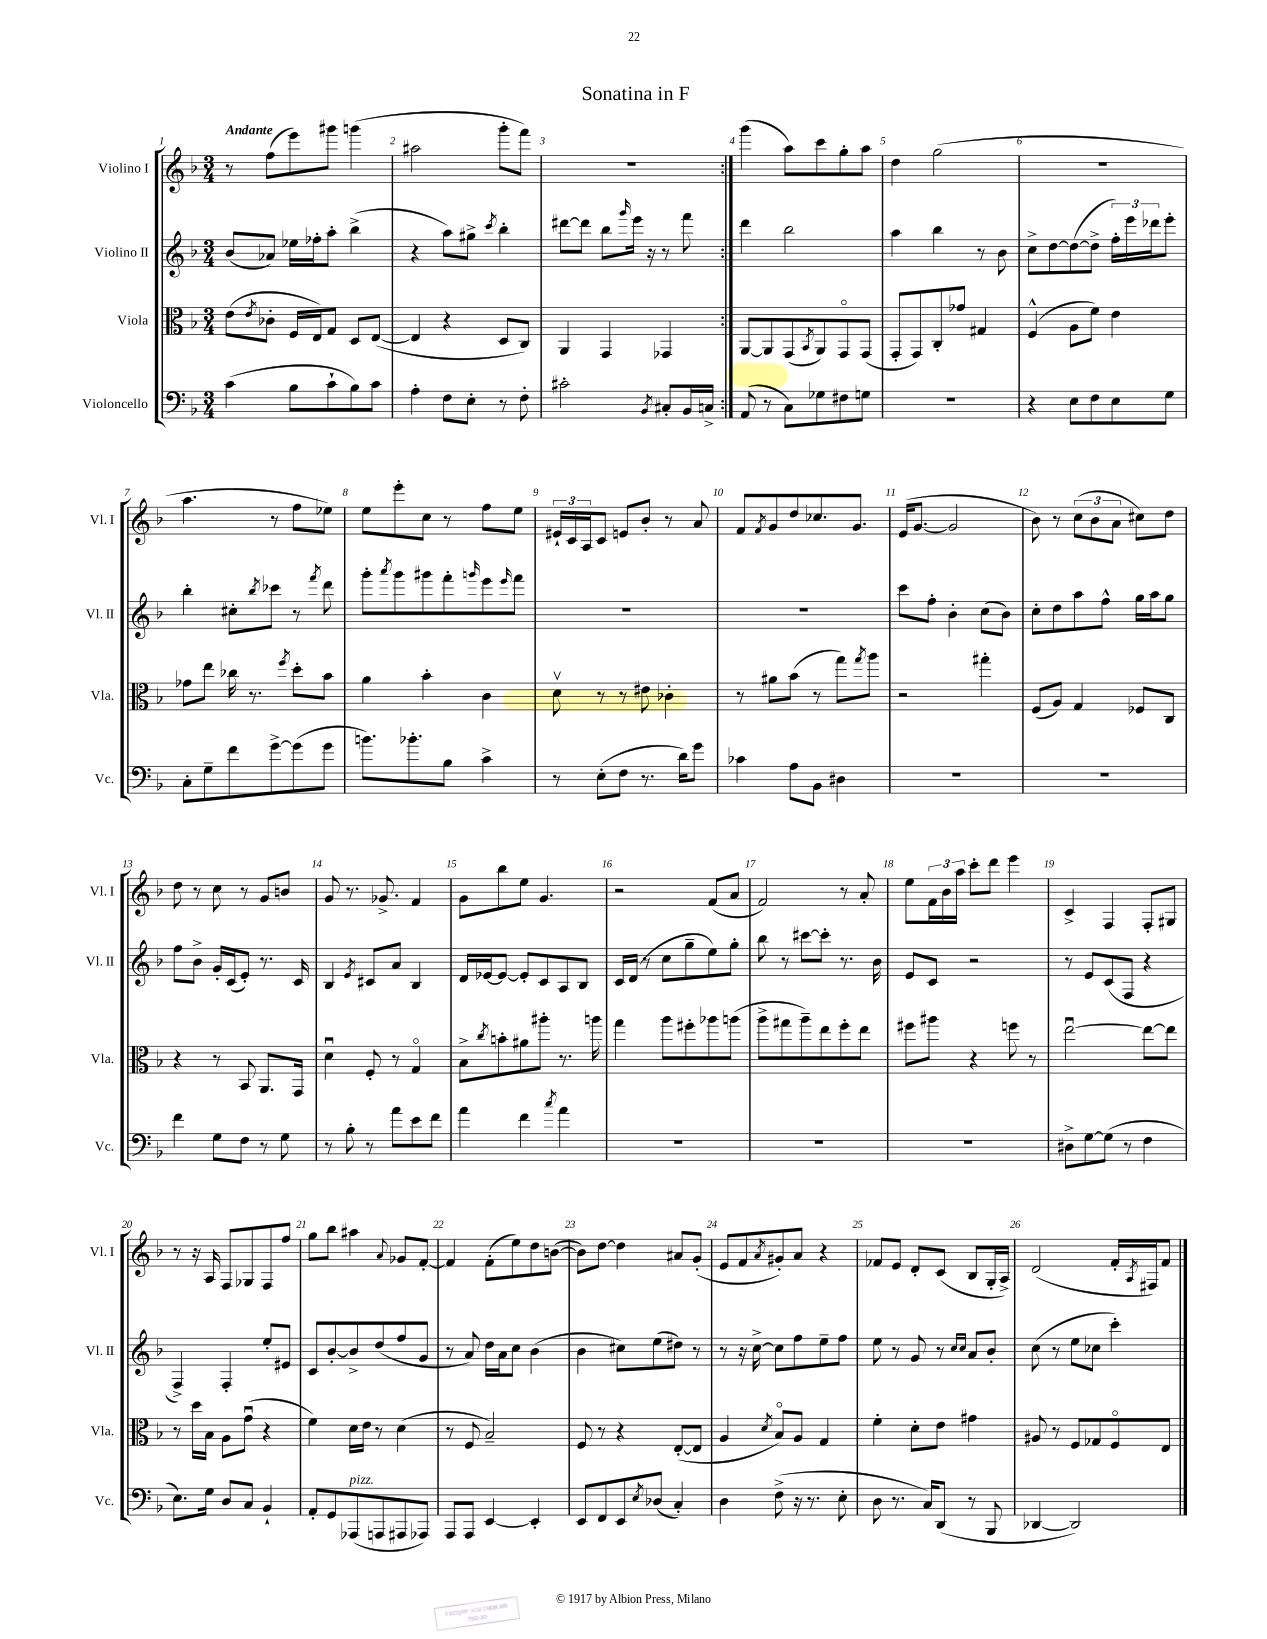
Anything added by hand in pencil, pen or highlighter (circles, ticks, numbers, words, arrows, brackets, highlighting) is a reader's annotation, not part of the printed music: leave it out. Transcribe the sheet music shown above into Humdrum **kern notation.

**kern	**kern	**kern	**kern
*staff4	*staff3	*staff2	*staff1
*clefF4	*clefC3	*clefG2	*clefG2
*k[b-]	*k[b-]	*k[b-]	*k[b-]
*M3/4	*M3/4	*M3/4	*M3/4
(4c\	(8e\L	(8b-/L	8r
.	8qe/	.	.
.	8c-'\J	8a-/J)	(8ff\L
8B-\L	16F/LL	16ee-\LL	8eee\)
.	16E/J)	16ff-'\J	.
8c`\	8G/J	8aa'\J	8ggg#\J
8B-\)	8D/L	(4bb-^\	(4ggg\
8c\J	([8E/J	.	.
=	=	=	=
4A'\	4E/]	4r	2aa#\
8F\L	4r	8aa\L)	.
8E'\J	.	8gg#^\J	.
.	.	8qccc/	.
8r	8D/L	4bb-'\	8ggg'\L
8F'\	8C/J)	.	8fff\J)
=	=	=	=
2c#'\	4AA/	[8ddd#\L	2.r
.	.	8ddd#\]J	.
.	4GG/	8bb-\L	.
.	.	16qqggg/	.
.	.	16eee\Jk	.
.	.	16r	.
8qBB-/	.	.	.
8C#'/L	4GG-/	8r	.
16BB-/L	.	8fff\	.
16C^/JJ	.	.	.
=:|!	=:|!	=:|!	=:|!
(8AA/	[8AA/L	4ddd\	(4ggg\
8r	8AA/]	.	.
8C\L)	(8GG/	2bb-\	8aa\L)
.	8qBB-/	.	.
8G-\	8AA/)	.	8ccc\
8F#\	8GGo/	.	8gg'\
8G\J	(8GG/J	.	8aa\J
=	=	=	=
2.r	8GG'/L	4aa\	4dd\
.	8GG/)	.	.
.	8C'/	4bb-\	(2gg\
.	8g-/J	.	.
.	4G#/	8r	.
.	.	8b-\	.
=	=	=	=
4r	(4F^^/	8cc^\L	2.r
.	.	[8dd\	.
8E\L	8A\L	(8dd\_	.
8F\	8f\J)	8dd^\]J	.
8E\	4e\	24ff'\LL)	.
.	.	24eee\	.
.	.	24ddd-\J	.
8G\J	.	8eee'\J	.
=	=	=	=
8C'\L	8g-\L	4bb-'\	4.aa\
8G~\	8ee\J	.	.
8f\	16cc-\	8cc#'\L	.
.	8.r	.	.
.	.	8qbb-/	.
[8g^\	.	8ccc-\J	8r
.	8qff/	.	.
(8g\]	8dd'\L	8r	8ff\L
.	.	8qfff/	.
8g\J	8b-\J	8ddd\	8ee-\J)
=	=	=	=
8.b\L)	4a\	8ggg'\L	8ee\L
.	.	8qaaa/	.
.	.	8ggg\	8eee'\
8.b-'\	.	.	.
.	4b-'\	8ggg#\	8cc\J
8B-\J	.	8fff'\	8r
.	.	16qqggg/	.
4c^\	4c\	8eee\	8ff\L
.	.	16qqeee/	.
.	.	8fff\J	8ee\J
=	=	=	=
8r	8dv\	2.r	24e#`/LL
.	.	.	24c/
.	.	.	24A/J
(8E'\L	8r	.	8c/J
8F\J	8r	.	8e/L
8.r	8e#\	.	8b-'/J
.	4c-'\	.	8r
16d\LK)	.	.	.
8g\J	.	.	8a/
=	=	=	=
4c-\	8r	2.r	8f/L
.	.	.	8qf/
.	8a#\L	.	8g/
8A\L	(8b-\J	.	8dd/
8BB-\J	8r	.	8.cc-/
4D#\	8gg\L)	.	.
.	.	.	8.g/J
.	8qgg/	.	.
.	8aa\J	.	.
=	=	=	=
2.r	2r	8ccc\L	(16e/LK
.	.	.	[8.g/J
.	.	8ff'\J	.
.	.	4b-'\	2g/]
.	4gg#'\	(8cc\L	.
.	.	8b-\J)	.
=	=	=	=
2.r	(8F/L	8cc'\L	8b-\)
.	8A/J)	8dd\	8r
.	4G/	8aa\	(12cc\L
.	.	.	12b-\
.	.	8ff^^\J	.
.	.	.	12a\J
.	8F-/L	16gg\LL	8cc#\L)
.	.	16aa\J	.
.	8C/J	8gg\J	8dd\J
=	=	=	=
4f\	4r	8ff\L	8dd\
.	.	8b-^\J	8r
8G\L	8r	16g'/LL	8cc\
.	.	(16c/J	.
8F\J	8BB-/	8e'/J)	8r
8r	8.AA/L	8.r	8g/L
8G\	.	.	8b/J
.	16GG/Jk	16c/	.
=	=	=	=
8r	4du\	4B-/	8g/
8B-'\	.	.	8.r
.	.	8qe/	.
8r	8F'/	8c#/L	.
.	.	.	8.g-^/
8a\L	8r	8a/J	.
8e\	4Go/	4B-/	4f/
8f\J	.	.	.
=	=	=	=
4a\	8B-^\L	16d/LL	8g\L
.	.	[16e-/J	.
.	8qcc/	.	.
.	8b'\	8e-/_J	8bb-\
4f\	8a#\	8e-'/]L	8ee\J
.	8aa#'\J	8c/	4.g/
8qcc/	.	.	.
4a\	8.r	8A/	.
.	.	8B-/J	.
.	16aa\	.	.
=	=	=	=
2.r	4gg\	16c/LL	2r
.	.	(16d/JJ	.
.	.	8r	.
.	8aa\L	8cc\L	.
.	8ff#'\	8gg~\	.
.	8aa-\	8ee\)	(8f/L
.	(8aa\J	8gg'\J	8a/J
=	=	=	=
2.r	8aa^\L	8bb-\	2f/)
.	8gg#\	8r	.
.	8aa~\)	[8ccc#\L	.
.	8ee\	8ccc#'\]J	.
.	8ff'\	8.r	8r
.	8ee\J	.	8a'/
.	.	16b-\	.
=	=	=	=
2.r	8ff#\L	8e/L	8ee\L
.	8aa#\J	8c/J	24f\L
.	.	.	24b-\
.	.	.	24aa\JJ
.	4r	2r	8ccc'\L
.	.	.	8ddd\J
.	8ff\	.	4eee\
.	8r	.	.
=	=	=	=
8D#^\L	[2eeu\	8r	4c^/
[8G\	.	8e/L	.
(8G\]J	.	(8c/	4F/
8r	.	8F/J	.
4F\	8ee\_L	4r	8F'/L
.	8ee\]J	.	8G#/J
=	=	=	=
8.E\L)	8r	4F^/)	8r
.	16dd\LL	.	16r
16G\Jk	16B-\JJ	.	16A/
8D/L	8A\L	4F'/	8F/L
8C/J	(8gu\J	.	8G-/
4BB-`/	4r	8ee'/L	8F/
.	.	8e#/J	8ff/J
=	=	=	=
8AA'/L	4f\)	8c/L	8gg\L
8GG/	.	[8b-'/	8bb-\J
(8AAA-/	16d\LL	8b-^/]	4aa#\
.	16e\JJ	.	.
8AAA/	8r	(8dd/	.
.	.	.	8qqa/
8AAA#/	(4d\	8ff/	8g-/L
8AAA-/J)	.	8g/J	[8f'/J
=	=	=	=
8AAA/L	8r	8r	4f/]
8AAA/J	8F/	8a/)	.
[4EE/	2B-~/)	16dd\LL	(8f'\L
.	.	16a\J	.
.	.	8cc\J	8ee\)
4EE'/]	.	(4b-\	8dd\
.	.	.	([8b\J
=	=	=	=
8EE/L	8F/	4b-\	8b\]L)
8FF/	8r	.	[8dd\J
8EE/	4r	8cc#\L)	4dd\]
8qE/	.	.	.
(8D-/J	.	(8ee\	.
4C'/)	([8E'/L	8dd#\J)	8a#/L
.	8E/]J	8r	(8g'/J
=	=	=	=
4D\	4A/	8r	8e/L
.	.	16r	8f/
.	.	[16cc^\	.
.	8qd/	.	8qa/
(8F^\	8B-o/L)	8cc\]L	8g#'/)
16r	8A/J	8ff\	8a/J
8.r	.	.	.
.	4G/	8ee~\	4r
8E'\	.	8ff\J	.
=	=	=	=
8D\	4f'\	8ee\	8f-/L
8.r	.	8r	8e/J
.	8d'\L	8g/	8d'/L
16C/LK)	.	.	.
(8DD/J	8e\J	8r	(8c/J
.	.	16qqcc/LL	.
.	.	16qqcc/JJ	.
8r	4g#\	8a/L	8B-/L
8BBB-/	.	8b-'/J	16G'/L
.	.	.	16A^/JJ)
=	=	=	=
[4DD-/	8A#/	(8cc\	(2d/
.	8r	8r	.
2DD-/])	8F/L	8ee\L	.
.	8G-/	8cc-\J	.
.	8Fo/	4ccc'\)	16f'/LL
.	.	.	8qA/
.	.	.	16F#/J)
.	8E/J	.	8f/J
==	==	==	==
*-	*-	*-	*-
